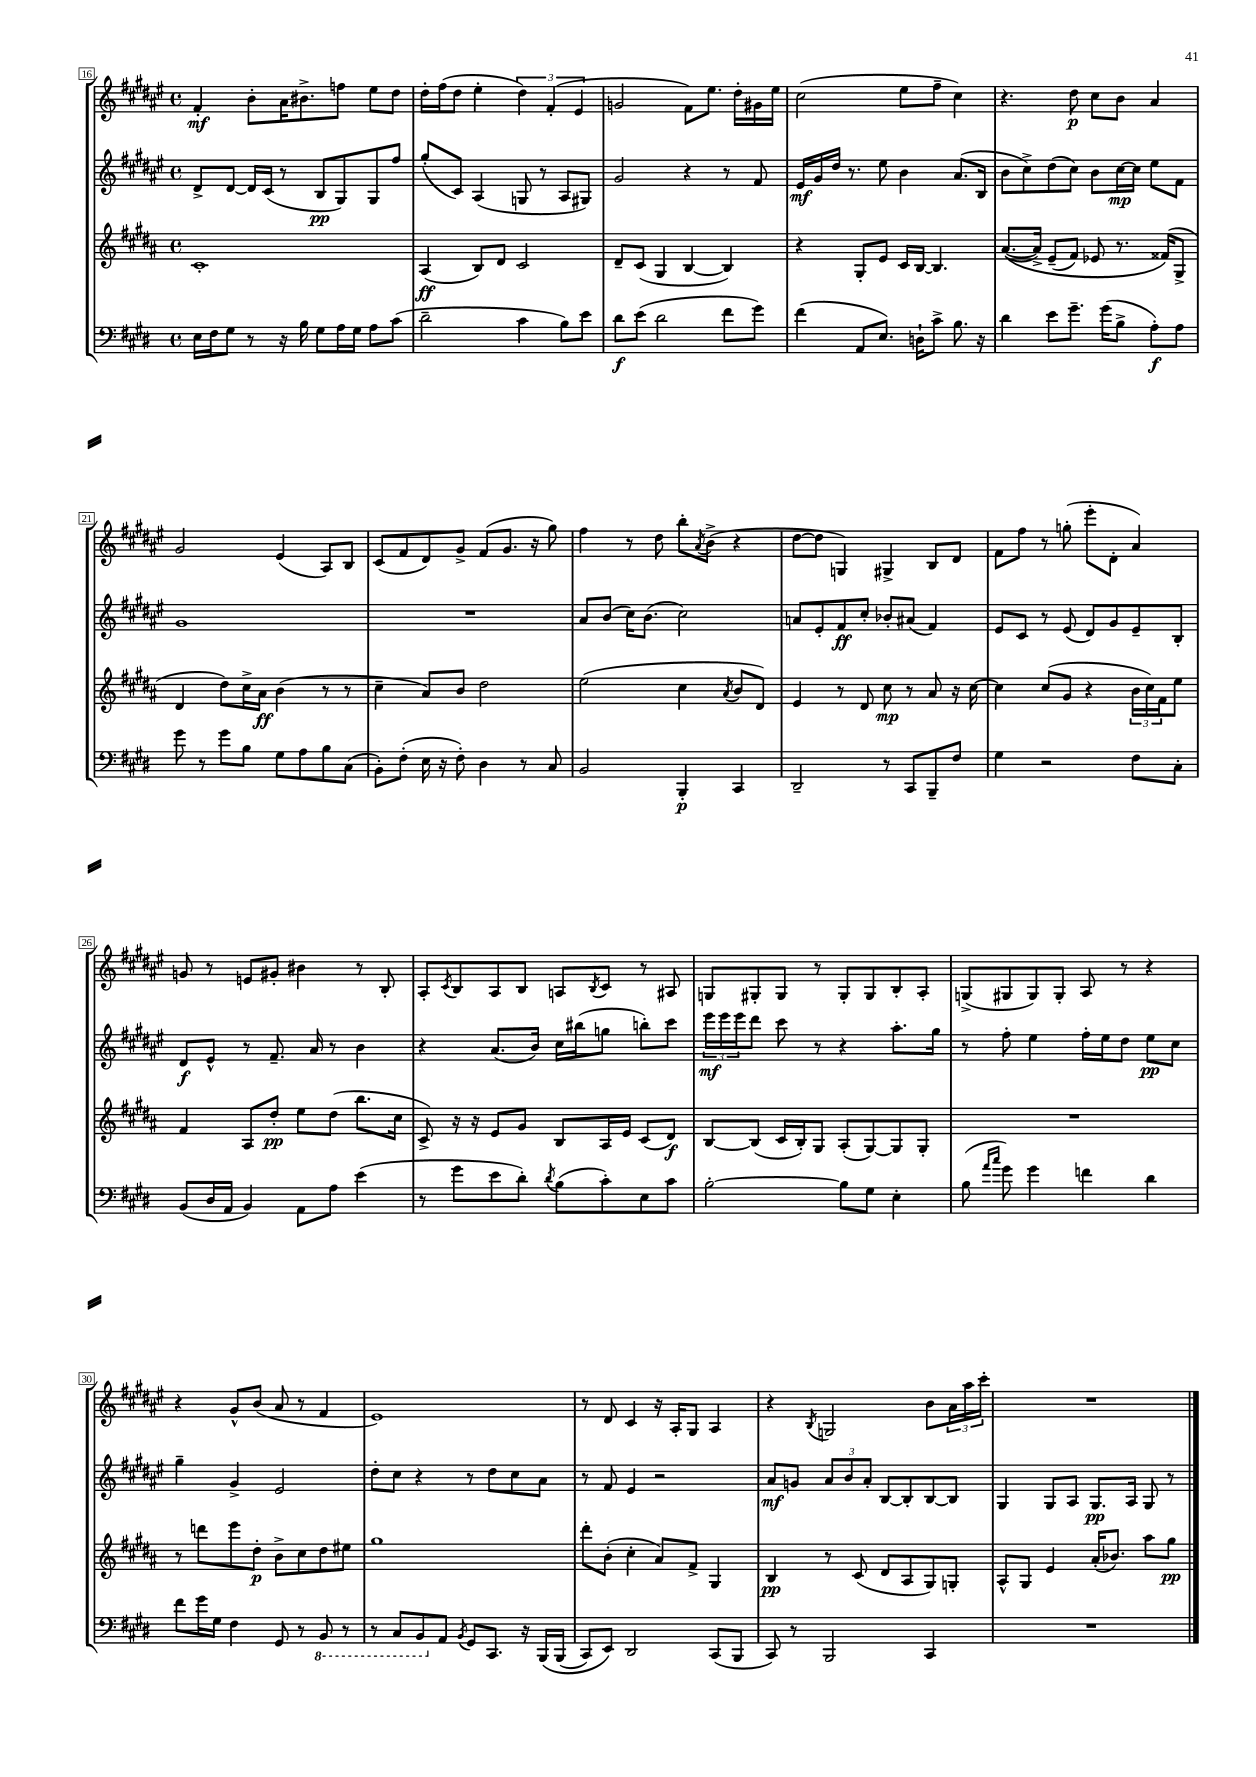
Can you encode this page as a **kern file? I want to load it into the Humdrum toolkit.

**kern	**kern	**kern	**kern
*staff4	*staff3	*staff2	*staff1
*clefF4	*clefG2	*clefG2	*clefG2
*k[f#c#g#d#]	*k[f#c#g#d#a#]	*k[f#c#g#d#a#e#]	*k[f#c#g#d#a#e#]
*M4/4	*M4/4	*M4/4	*M4/4
*met(c)	*met(c)	*met(c)	*met(c)
16E	1c#'	8d#^	4f#'
16F#	.	.	.
8G#	.	[8d#	.
8r	.	16d#]	8b'
.	.	(16c#	.
16r	.	8r	16a#
16B	.	.	8.b#^
8G#	.	8B	.
16A	.	8G#)	8ff
16G#	.	.	.
8A	.	8G#	8ee#
(8c#	.	8ff#	8dd#
=	=	=	=
2d#~	(4A#	(8gg#'	16dd#'
.	.	.	(16ff#
.	.	8c#)	8dd#
.	8B)	(4A#	4ee#'
.	8d#	.	.
4c#	2c#	8G	6dd#)
.	.	8r	.
.	.	.	(6f#'
8B)	.	8A#	.
.	.	.	6e#
8e	.	8G#)	.
=	=	=	=
8d#	8d#~	2g#	2g
(8e	(8c#	.	.
2d#	4G#	.	.
.	[4B	4r	8f#)
.	.	.	8.ee#
8f#	4B])	8r	.
.	.	.	16dd#'
8g#)	.	8f#	16g#
.	.	.	16ee#
=	=	=	=
(4f#	4r	16e#	(2cc#
.	.	16g#	.
.	.	16dd#	.
.	.	8.r	.
8AA	8G#'	.	.
8.E)	8e	8ee#	.
.	16c#	4b	8ee#
16D`	[16B	.	.
8c#^	4.B]	.	8ff#~
8.B	.	(8.a#	4cc#)
16r	.	16B	.
=	=	=	=
4d#	&(([8.a#	8b	4.r
.	.	8cc#^)	.
.	16a#^])	.	.
8e	(8e~	(8dd#	.
8.g#~	8f#)	8cc#)	8dd#
.	8e-	8b	8cc#
(16g#	.	.	.
8B^	8.r	[16cc#	8b
.	.	16cc#]	.
8A')	.	8ee#	4a#
.	(16f##&)	.	.
8A	8G#^	8f#	.
=	=	=	=
8g#	4d#	1g#	2g#
8r	.	.	.
8g#	8dd#)	.	.
8B	16cc#^	.	.
.	16a#	.	.
8G#	(4b	.	(4e#
8A	.	.	.
8B	8r	.	8A#)
(8C#	8r	.	8B
=	=	=	=
8BB')	4cc#~	1r	(8c#
(8F#'	.	.	8f#
16E	8a#)	.	8d#)
16r	.	.	.
8F#')	8b	.	8g#^
4D#	2dd#	.	(8f#
.	.	.	8.g#
8r	.	.	.
.	.	.	16r
8C#	.	.	8gg#)
=	=	=	=
2BB	(2ee	8a#	4ff#
.	.	(8b	.
.	.	16cc#)	8r
.	.	(8.b	.
.	.	.	8dd#
4BBB'	4cc#	2cc#)	8bb'
.	.	.	8qa#
.	.	.	(8b^
.	8qa#	.	.
4CC#	8b	.	4r
.	8d#)	.	.
=	=	=	=
2DD#~	4e	8a	[8dd#
.	.	8e#'	8dd#]
.	8r	8f#	4G)
.	8d#	8cc#'	.
8r	8cc#	8b-'	4G#^
8CC#	8r	(8a#	.
8BBB~	8a#	4f#)	8B
8F#	16r	.	8d#
.	[16cc#	.	.
=	=	=	=
4G#	4cc#]	8e#	8f#
.	.	8c#	8ff#
2r	(8cc#	8r	8r
.	8g#	(8e#	(8gg'
.	4r	8d#)	8eee#'
.	.	8g#	8d#'
8F#	24b	8e#~	4a#)
.	24cc#)	.	.
.	24f#	.	.
8C#'	8ee	8B'	.
=	=	=	=
(8BB	4f#	8d#	8g
16D#	.	8e#^^	8r
16AA	.	.	.
4BB)	8A#	8r	8e
.	8dd#'	8.f#~	8g#'
8AA	8ee	.	4b#
.	.	16a#	.
8A	(8dd#	8r	.
(4e	8.bb	4b	8r
.	.	.	8B'
.	16cc#	.	.
=	=	=	=
8r	8c#^)	4r	8A#'
.	.	.	8qc#
8g#	16r	.	8B
.	16r	.	.
8e	8e	(8.a#	8A#
8d#')	8g#	.	8B
.	.	16b)	.
8qd#	.	.	.
(8B	8B	16cc#	8A
.	.	(16bb#	.
.	.	.	8qB
8c#')	16A#	8gg	8c#
.	16e	.	.
8E	(8c#	8bb')	8r
8c#	8d#)	8ccc#	8A#
=	=	=	=
[2B'	[8B	24eee#	8G
.	.	24eee#	.
.	.	24eee#	.
.	(8B]	8ddd#	8G#'
.	16c#	8ccc#	8G#
.	16B')	.	.
.	8G#	8r	8r
8B]	(8A#'	4r	8G#'
8G#	[8G#)	.	8G#
4E'	8G#]	8.aa#'	8B'
.	8G#'	.	8A#'
.	.	16gg#	.
=	=	=	=
(8B	1r	8r	(8G^
16qqa	.	.	.
16qqcc#	.	.	.
8g#)	.	8ff#'	8G#
4g#	.	4ee#	8G#)
.	.	.	8G#'
4f	.	16ff#'	8A#
.	.	16ee#	.
.	.	8dd#	8r
4d#	.	8ee#	4r
.	.	8cc#	.
=	=	=	=
8f#	8r	4gg#~	4r
16g#	8ddd	.	.
16G#	.	.	.
4F#	8eee	4g#^	8g#^^
.	8dd#'	.	(8b
8GG#	8b^	2e#	8a#
8r	8cc#	.	8r
8BBB	8dd#	.	4f#
8r	8ee#	.	.
=	=	=	=
8r	1gg#	8dd#'	1e#)
8CC#	.	8cc#	.
8BBB	.	4r	.
8AA	.	.	.
8qBB	.	.	.
8GG#	.	8r	.
8.CC#	.	8dd#	.
.	.	8cc#	.
16r	.	.	.
&(16BBB	.	8a#	.
(16BBB	.	.	.
=	=	=	=
8CC#)	8ddd#'	8r	8r
8EE&)	(8b'	8f#	8d#
2DD#	4cc#'	4e#	4c#
.	8a#)	2r	16r
.	.	.	16A#'
.	8f#^	.	8G#
(8CC#	4G#	.	4A#
8BBB	.	.	.
=	=	=	=
8CC#)	4B	8a#	4r
8r	.	8g	.
.	.	.	8qB
2BBB	8r	12a#	2G
.	.	12b	.
.	(8c#	.	.
.	.	12a#'	.
.	8d#	[8B	.
.	8A#	8B']	.
4CC#	8G#)	[8B	8b
.	8G'	8B]	24a#
.	.	.	24aa#
.	.	.	24ccc#'
=	=	=	=
1r	8A#^^	4G#	1r
.	8G#	.	.
.	4e	8G#	.
.	.	8A#	.
.	(16a#'	8.G#	.
.	8.b-)	.	.
.	.	16A#	.
.	8aa#	8G#	.
.	8gg#	8r	.
==	==	==	==
*-	*-	*-	*-
